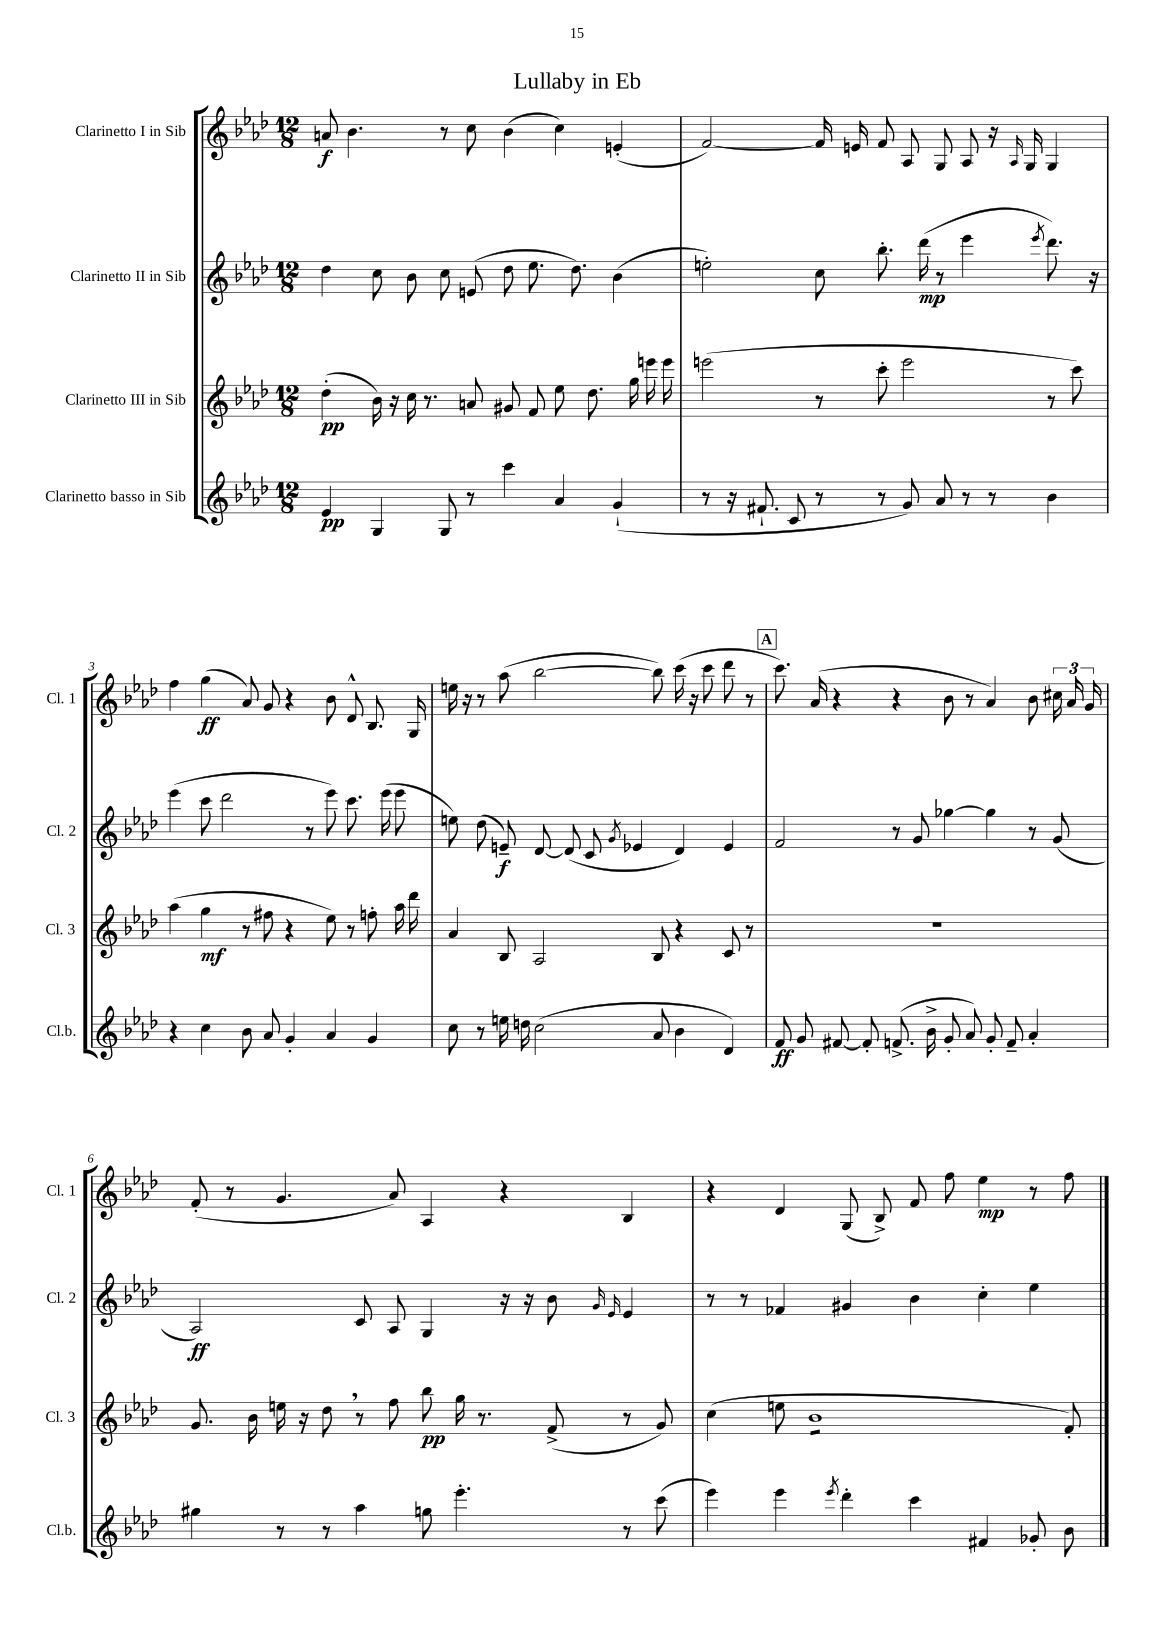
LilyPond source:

\header { title = "Lullaby in Eb" }
<<
\new StaffGroup <<
\new Staff = "s0" \with { instrumentName = "Clarinetto I in Sib" shortInstrumentName = "Cl. 1" } {
    \clef treble \key aes \major \numericTimeSignature \time 12/8
    \autoBeamOff a'8\f bes'4. r8 c''8 bes'4( c''4) e'4-.( |
    f'2~) f'16 e'16 f'8 aes8 g8 aes8 r16 \grace { aes16 } g16 g4 |
    f''4 g''4\ff( aes'8) g'8 r4 bes'8 des'8-^ bes8. g16 |
    e''16 r16 r8 aes''8( bes''2~ bes''8) c'''16( r16 c'''8 des'''8 r8 |
    \mark \markup { \box "A" } c'''8.) aes'16( r4 r4 bes'8 r8 aes'4) bes'8 \tuplet 3/2 { cis''16 aes'16 g'16 } |
    f'8-.( r8 g'4. aes'8) aes4 r4 bes4 |
    r4 des'4 g8( bes8->) f'8 f''8 ees''4\mp r8 f''8 \bar "|." |
}
\new Staff = "s1" \with { instrumentName = "Clarinetto II in Sib" shortInstrumentName = "Cl. 2" } {
    \clef treble \key aes \major \numericTimeSignature \time 12/8
    \autoBeamOff des''4 c''8 bes'8 c''8 e'8( des''8 ees''8. des''8.) bes'4( |
    e''2-.) c''8 bes''8.-. des'''16\mp( r8 ees'''4 \acciaccatura { ees'''8 } des'''8.) r16 |
    ees'''4( c'''8 des'''2 r8 ees'''8) c'''8. ees'''16( ees'''8 |
    e''8) des''8( e'8--\f) des'8~ des'8( c'8 \acciaccatura { g'8 } ees'4 des'4) ees'4 |
    \mark \markup { \box "A" } f'2 r8 g'8 ges''4~ ges''4 r8 g'8( |
    aes2\ff) c'8 aes8 g4 r16 r16 bes'8 \grace { g'16 ees'16 } ees'4 |
    r8 r8 fes'4 gis'4 bes'4 c''4-. ees''4 \bar "|." |
}
\new Staff = "s2" \with { instrumentName = "Clarinetto III in Sib" shortInstrumentName = "Cl. 3" } {
    \clef treble \key aes \major \numericTimeSignature \time 12/8
    \autoBeamOff des''4-.\pp( bes'16) r16 c''16 r8. a'8 gis'8 f'8 ees''8 des''8. g''16 e'''16 e'''16 |
    e'''2( r8 c'''8-. e'''2 r8 c'''8) |
    aes''4( g''4\mf r8 fis''8 r4 ees''8) r8 f''8-. aes''16 des'''16 |
    aes'4 bes8 aes2 bes8 r4 c'8 r8 |
    \mark \markup { \box "A" } R1. |
    g'8. bes'16 e''16 r16 des''8 \breathe r8 f''8 bes''8\pp g''16 r8. f'8->( r8 g'8) |
    c''4( e''8 bes'1:8 f'8-.) \bar "|." |
}
\new Staff = "s3" \with { instrumentName = "Clarinetto basso in Sib" shortInstrumentName = "Cl.b." } {
    \clef treble \key aes \major \numericTimeSignature \time 12/8
    \autoBeamOff ees'4\pp g4 g8 r8 c'''4 aes'4 g'4-!( |
    r8 r16 fis'8.-! c'8 r8 r8 g'8) aes'8 r8 r8 bes'4 |
    r4 c''4 bes'8 aes'8 g'4-. aes'4 g'4 |
    c''8 r8 e''16 d''16 c''2( aes'8 bes'4 des'4) |
    \mark \markup { \box "A" } f'8\ff g'8 fis'8~ fis'8-. f'8.->( bes'16-> g'8-. aes'8) g'8-. f'8-- aes'4-. |
    gis''4 r8 r8 aes''4 g''8 ees'''4.-. r8 c'''8( |
    ees'''4) ees'''4 \acciaccatura { ees'''8 } des'''4-. c'''4 fis'4 ges'8-. bes'8 \bar "|." |
}
>>
>>
